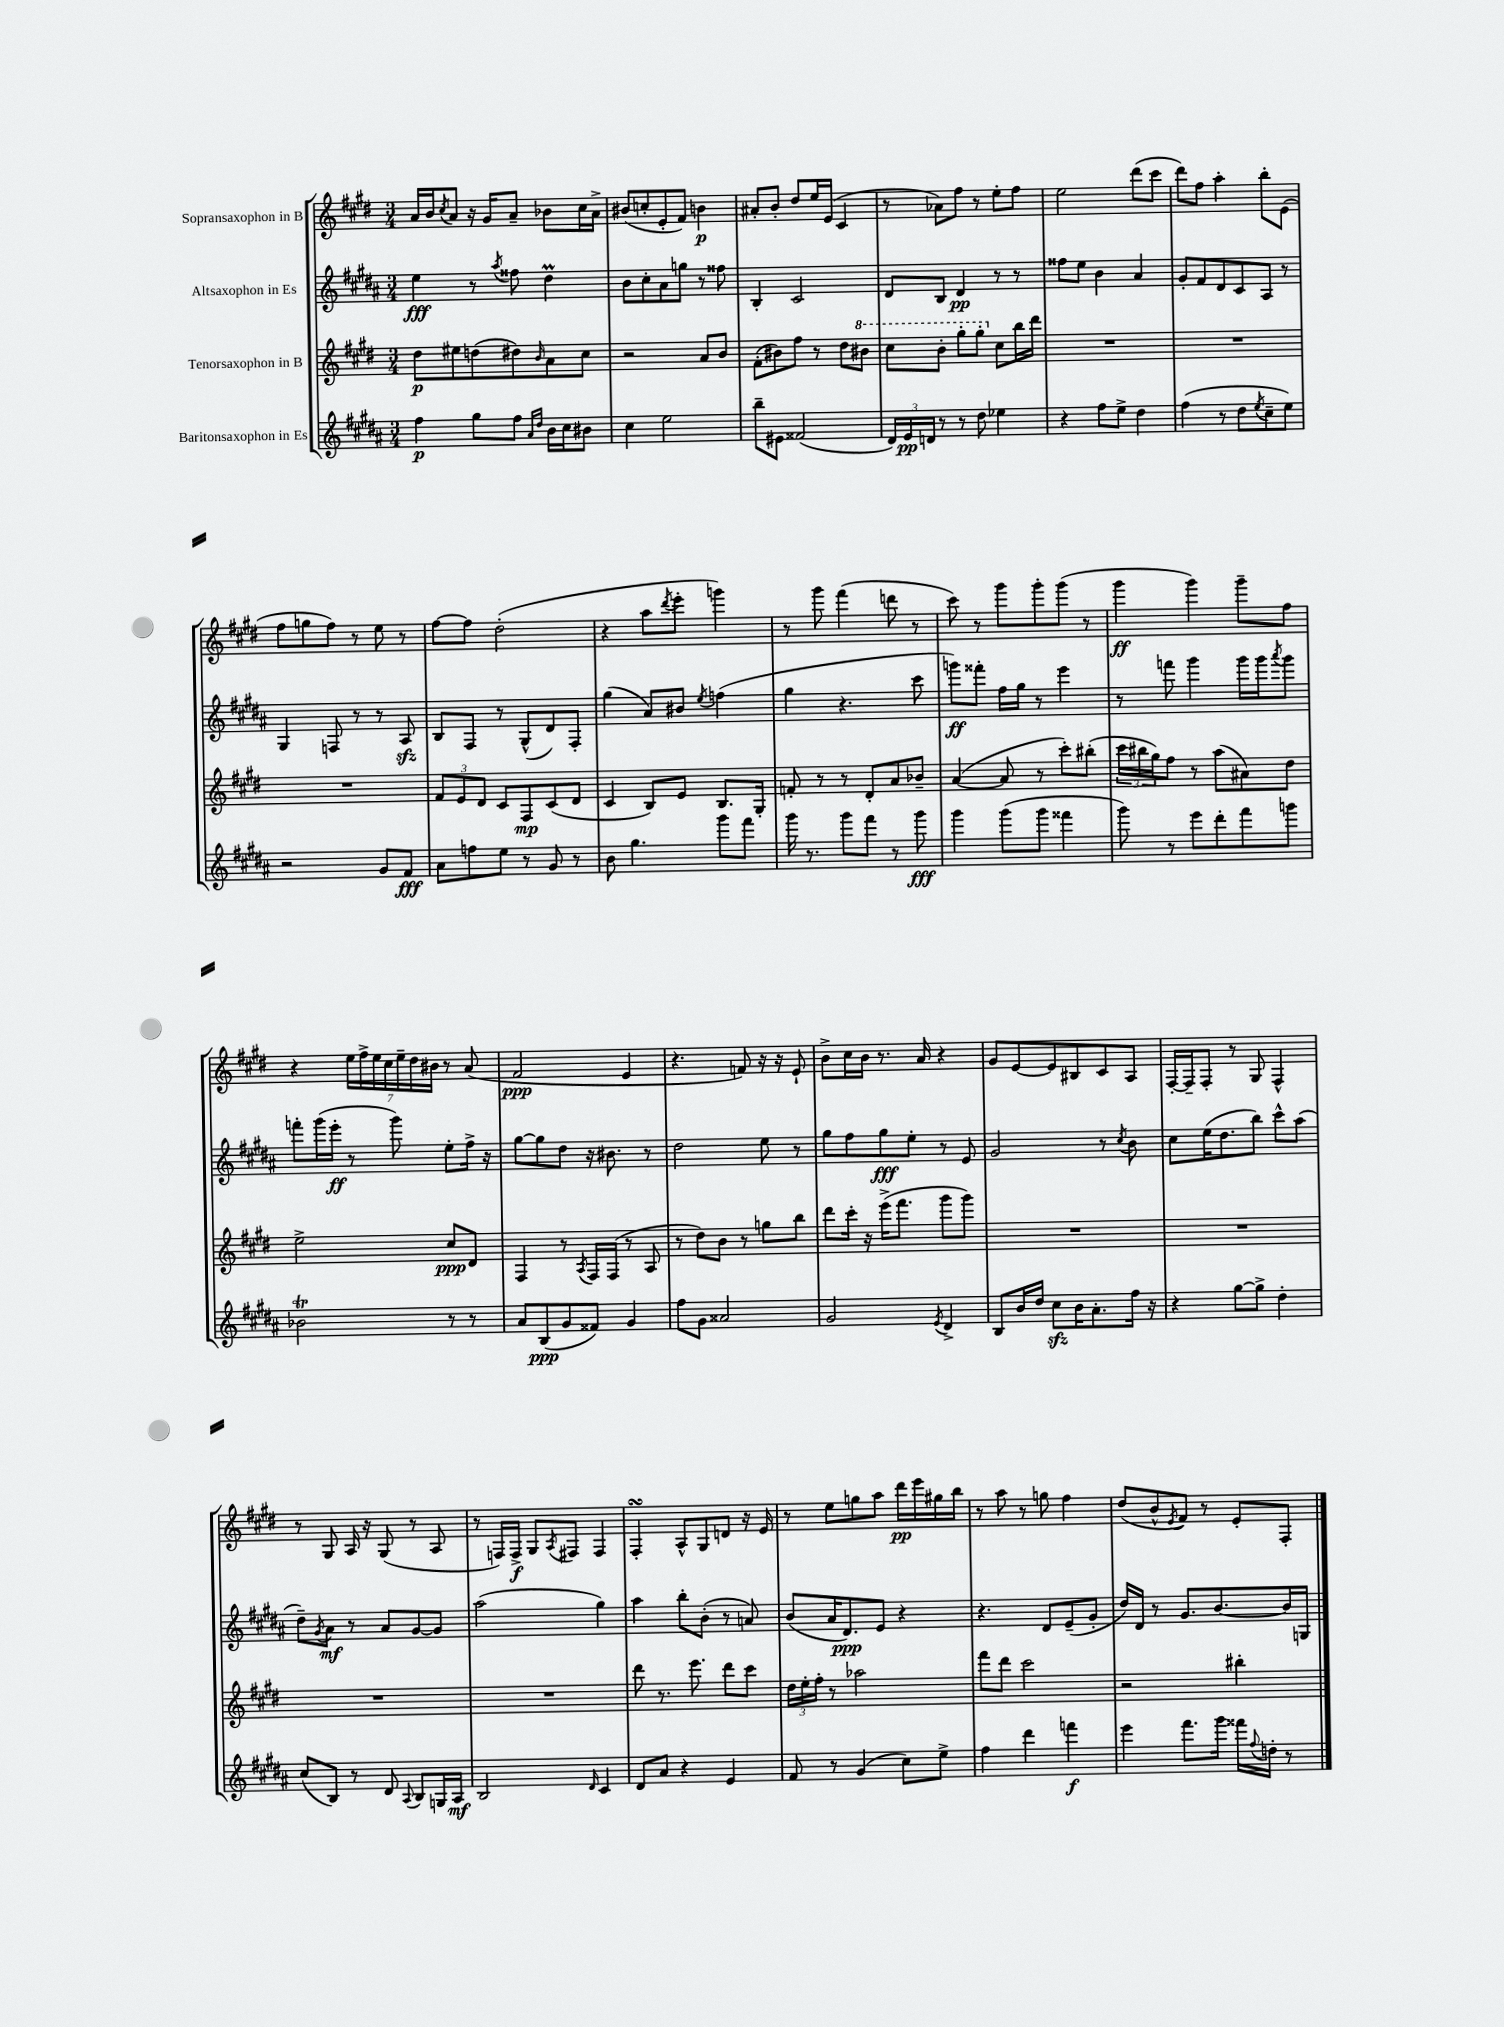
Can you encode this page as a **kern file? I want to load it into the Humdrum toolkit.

**kern	**dynam	**kern	**dynam	**kern	**dynam	**kern	**dynam
*part4	*part4	*part3	*part3	*part2	*part2	*part1	*part1
*staff4	*staff4	*staff3	*staff3	*staff2	*staff2	*staff1	*staff1
*I"Baritonsaxophon in Es	*	*I"Tenorsaxophon in B	*	*I"Altsaxophon in Es	*	*I"Sopransaxophon in B	*
*clefG2	*	*clefG2	*	*clefG2	*	*clefG2	*
*k[f#c#g#d#a#]	*	*k[f#c#g#d#]	*	*k[f#c#g#d#a#]	*	*k[f#c#g#d#]	*
*M3/4	*	*M3/4	*	*M3/4	*	*M3/4	*
=1	=1	=1	=1	=1	=1	=1	=1
4ff#\	p	8dd#\L	p	4ee\	fff	16a/LL	.
.	.	.	.	.	.	16b/J	.
.	.	.	.	.	.	8qcc#/	.
.	.	8ee#X\	.	.	.	8a/J	.
8gg#\L	.	(8ddn\	.	8r	.	16r	.
.	.	.	.	.	.	16g#/KL	.
.	.	.	.	8qaa#/	.	.	.
8ff#\J	.	8dd#X\)	.	8ff##X\	.	8a~/J	.
16qqa#/LL	.	.	.	.	.	.	.
16qqdd#/JJ	.	16qqb/	.	.	.	.	.
16b\LL	.	8a\	.	4dd#m\	.	8b-X\L	.
16cc#\J	.	.	.	.	.	.	.
8b#X\J	.	8cc#\J	.	.	.	16cc#\L	.
.	.	.	.	.	.	16a^\JJ	.
=2	=2	=2	=2	=2	=2	=2	=2
4cc#\	.	2r	.	8b\L	.	(8b#X/L	.
.	.	.	.	8cc#'\	.	8ccn'/	.
2ee\	.	.	.	8a#\	.	8e'/	.
.	.	.	.	8ggn\J	.	8f#/J)	.
.	.	8a/L	.	8r	.	4bn\	p
.	.	8b/J	.	8ff##X\	.	.	.
=3	=3	=3	=3	=3	=3	=3	=3
8bb~\L	.	(8f#'\L	.	4B'/	.	8a#X'/L	.
8e#X\J	.	8b#X\)	.	.	.	8b'/J	.
(2f##X/	.	8ff#\J	.	2c#/	.	8dd#/L	.
.	.	8r	.	.	.	16ee/L	.
.	.	.	.	.	.	(16e/JJ	.
.	.	8dd#\L	.	.	.	4c#/	.
*	*	*8va	*	*	*	*	*
.	.	8bb#X\J	.	.	.	.	.
=4	=4	=4	=4	=4	=4	=4	=4
24d#/LL)	.	8ccc#\L	.	8d#/L	.	8r	.
24e/	pp	.	.	.	.	.	.
24dn/JJ	.	.	.	.	.	.	.
8r	.	8bb'\J	.	8B/J	.	8a-X\L)	.
8r	.	8ggg#'\L	.	4d#/	pp	8ff#\J	.
8dd#\	.	8ggg#'\J	.	.	.	8r	.
*	*	*X8va	*	*	*	*	*
4ee-X\	.	8cc#\L	.	8r	.	8ee'\L	.
.	.	16bb\L	.	8r	.	8ff#\J	.
.	.	16ddd#\JJ	.	.	.	.	.
=5	=5	=5	=5	=5	=5	=5	=5
4r	.	2.r	.	8ff##X\L	.	2ee\	.
.	.	.	.	8ee\J	.	.	.
8ff#\L	.	.	.	4b\	.	.	.
8ee^\J	.	.	.	.	.	.	.
4dd#\	.	.	.	4a#/	.	(8ddd#\L	.
.	.	.	.	.	.	8ccc#\J	.
=6	=6	=6	=6	=6	=6	=6	=6
(4ff#\	.	2.r	.	8g#'/L	.	8ddd#\L)	.
.	.	.	.	8f#/	.	8ff#\J	.
8r	.	.	.	8d#/	.	4aa'\	.
8dd#\L	.	.	.	8c#/	.	.	.
8qee/	.	.	.	.	.	.	.
8cc#~\	.	.	.	8A#/J	.	8bb'\L	.
8ee\J)	.	.	.	8r	.	(8e\J	.
!!LO:LB:g=z
=7	=7	=7	=7	=7	=7	=7	=7
2r	.	2.r	.	4G#/	.	8ff#\L	.
.	.	.	.	.	.	8ggn\	.
.	.	.	.	8Fn/	.	8ff#\J)	.
.	.	.	.	8r	.	8r	.
8g#/L	.	.	.	8r	.	8ee\	.
8f#/J	fff	.	.	8A#zz/	.	8r	.
=8	=8	=8	=8	=8	=8	=8	=8
8a#\L	.	12f#/L	.	8B/L	.	[8ff#\L	.
.	.	12e/	.	.	.	.	.
8ffn\	.	.	.	8F#/J	.	8ff#\J]	.
.	.	12d#/J	.	.	.	.	.
8ee\J	.	8c#/L	.	8r	.	(2dd#'\	.
8r	.	8F#/	mp	(8G#^^/L	.	.	.
8g#/	.	(8c#/	.	8d#/)	.	.	.
8r	.	8d#/J	.	8F#'/J	.	.	.
=9	=9	=9	=9	=9	=9	=9	=9
8b\	.	4c#/	.	(4gg#\	.	4r	.
4.gg#\	.	.	.	.	.	.	.
.	.	8B/L)	.	8a#/L)	.	8aa\L	.
.	.	.	.	.	.	8qddd#/	.
.	.	8e/J	.	8b#X/J	.	8eee'\J	.
.	.	.	.	8qee/	.	.	.
8ggg#\L	.	8.B/L	.	(4ffn\	.	4gggn\)	.
8fff#\J	.	.	.	.	.	.	.
.	.	16G#'/Jk	.	.	.	.	.
=10	=10	=10	=10	=10	=10	=10	=10
16ggg#\	.	8fn'/	.	4gg#\	.	8r	.
8.r	.	.	.	.	.	.	.
.	.	8r	.	.	.	8ggg#\	.
8ggg#\L	.	8r	.	4.r	.	(4fff#\	.
8fff#\J	.	8d#'/L	.	.	.	.	.
8r	.	8a/	.	.	.	8dddn\	.
8ggg#\	fff	8b-X~/J	.	8ccc#\	.	8r	.
=11	=11	=11	=11	=11	=11	=11	=11
4ggg#\	.	([4a/	.	8gggn\L)	ff	8ccc#\)	.
.	.	.	.	8fff##X'\J	.	8r	.
(8ggg#\L	.	8a/]	.	16ff#\LL	.	8ggg#\L	.
.	.	.	.	16gg#\JJ	.	.	.
8ggg#\J	.	8r	.	8r	.	8ggg#'\	.
4fff##X\	.	8ccc#'\L)	.	4eee\	.	(8ggg#\J	.
.	.	(8bb#X'\J	.	.	.	8r	.
=12	=12	=12	=12	=12	=12	=12	=12
8ggg#\)	.	24ccc#\LL	.	8r	.	4ggg#\	ff
.	.	24bb#X\	.	.	.	.	.
.	.	24gg#\J)	.	.	.	.	.
8r	.	8ff#\J	.	8fffn\	.	.	.
8eee\L	.	8r	.	4ggg#\	.	4ggg#\)	.
8ddd#'\	.	(8aa\L	.	.	.	.	.
8fff#\	.	8a#X\)	.	16ggg#\LL	.	8ggg#~\L	.
.	.	.	.	16ggg#\J	.	.	.
.	.	.	.	8qaaa#/	.	.	.
8gggn\J	.	8dd#\J	.	8ggg#\J	.	8ff#\J	.
!!LO:LB:g=z
=13	=13	=13	=13	=13	=13	=13	=13
2b-XT\	.	2ee^\	.	8fffn'\L	.	4r	.
.	.	.	.	(16ggg#\L	.	.	.
.	.	.	.	16eee'\JJ	ff	.	.
.	.	.	.	8r	.	28ee\LL	.
.	.	.	.	.	.	28ff#^\	.
.	.	.	.	.	.	28ee\	.
.	.	.	.	.	.	28cc#\	.
.	.	.	.	8ggg#\)	.	.	.
.	.	.	.	.	.	28ee~\	.
.	.	.	.	.	.	28dd#\	.
.	.	.	.	.	.	28b#X\JJ	.
8r	.	8cc#/L	ppp	8ee'\L	.	8r	.
8r	.	8d#/J	.	16ff#^\Jk	.	(8a/	.
.	.	.	.	16r	.	.	.
=14	=14	=14	=14	=14	=14	=14	=14
8a#/L	.	4F#/	.	[8gg#\L	.	2f#/	ppp
(8B/	ppp	.	.	8gg#\]	.	.	.
8g#/	.	8r	.	8dd#\J	.	.	.
.	.	8qA/	.	.	.	.	.
8f##X/J)	.	16F#/LL	.	16r	.	.	.
.	.	(16F#/JJ	.	8.b#X\	.	.	.
4g#/	.	8r	.	.	.	4e/	.
.	.	8A/	.	8r	.	.	.
=15	=15	=15	=15	=15	=15	=15	=15
8ff#\L	.	8r	.	2dd#\	.	4.r	.
8g#\J	.	8dd#\L)	.	.	.	.	.
2a##X/	.	8b\J	.	.	.	.	.
.	.	8r	.	.	.	8fn/)	.
.	.	8ggn\L	.	8ee\	.	16r	.
.	.	.	.	.	.	16r	.
.	.	8bb\J	.	8r	.	8e`/	.
=16	=16	=16	=16	=16	=16	=16	=16
2g#/	.	8ddd#\L	.	8gg#\L	.	8b^\L	.
.	.	16ccc#'\Jk	.	8ff#\	.	16cc#\L	.
.	.	16r	.	.	.	16b\JJ	.
.	.	(16eee^\KL	.	8gg#\	fff	8.r	.
.	.	8.fff#\J	.	.	.	.	.
.	.	.	.	8ee'\J	.	.	.
.	.	.	.	.	.	16a/	.
8qe/	.	.	.	.	.	.	.
4d#^/	.	8ggg#\L	.	8r	.	4r	.
.	.	8ggg#\J)	.	8e/	.	.	.
=17	=17	=17	=17	=17	=17	=17	=17
8B/L	.	2.r	.	2g#/	.	8g#/L	.
16b/L	.	.	.	.	.	[8e/	.
16dd#/JJ	.	.	.	.	.	.	.
8cc#zz\L	.	.	.	.	.	8e/]	.
16b\K	.	.	.	.	.	8B#X/	.
8.a#'\	.	.	.	.	.	.	.
.	.	.	.	8r	.	8c#/	.
.	.	.	.	8qcc#/	.	.	.
16ff#\Jk	.	.	.	8b\	.	8A/J	.
16r	.	.	.	.	.	.	.
=18	=18	=18	=18	=18	=18	=18	=18
4r	.	2.r	.	8cc#\L	.	[16F#'/LL	.
.	.	.	.	.	.	16F#~/J]	.
.	.	.	.	(16ee\K	.	8F#'/J	.
.	.	.	.	8.dd#\	.	.	.
[8gg#\L	.	.	.	.	.	8r	.
8gg#^\J]	.	.	.	8bb\J)	.	8G#/	.
4dd#'\	.	.	.	8ccc#^^\L	.	4F#^^/	.
.	.	.	.	(8aa#\J	.	.	.
!!LO:LB:g=z
=19	=19	=19	=19	=19	=19	=19	=19
(8cc#/L	.	2.r	.	8dd#~\L)	.	8r	.
.	.	.	.	8qg#/	.	.	.
8B/J)	.	.	.	8a#\J	mf	8G#/	.
8r	.	.	.	8r	.	16A/	.
.	.	.	.	.	.	16r	.
8d#/	.	.	.	8a#/L	.	(8G#/	.
8qqA#/	.	.	.	.	.	.	.
8B/L	.	.	.	[8g#/	.	8r	.
16Gn/L	.	.	.	8g#/J]	.	8A/	.
16A#/JJ	mf	.	.	.	.	.	.
=20	=20	=20	=20	=20	=20	=20	=20
2B/	.	2.r	.	(2aa#\	.	8r	.
.	.	.	.	.	.	16Fn/LL)	.
.	.	.	.	.	.	16F^/JJ	f
.	.	.	.	.	.	8G#/L	.
.	.	.	.	.	.	8qA/	.
.	.	.	.	.	.	8F#X/J	.
16qqd#/	.	.	.	.	.	.	.
4c#/	.	.	.	4gg#\)	.	4F#/	.
=21	=21	=21	=21	=21	=21	=21	=21
8d#/L	.	8ddd#\	.	4aa#\	.	4F#sSSS'/	.
8a#/J	.	8.r	.	.	.	.	.
4r	.	.	.	8bb'\L	.	8A^^/L	.
.	.	8.eee\	.	.	.	.	.
.	.	.	.	(8b'\J	.	8G#/	.
4e/	.	8ddd#\L	.	8r	.	8dn/J	.
.	.	8ccc#\J	.	8an/)	.	16r	.
.	.	.	.	.	.	16e/	.
=22	=22	=22	=22	=22	=22	=22	=22
8f#/	.	24dd#\LL	.	(8b/L	.	8r	.
.	.	24ee'\	.	.	.	.	.
.	.	24ff#'\JJ	.	.	.	.	.
8r	.	8r	.	16a#/K	.	8ee\L	.
.	.	.	.	8.d#/)	ppp	.	.
(4g#/	.	2aa-X\	.	.	.	8ggn\	.
.	.	.	.	8e/J	.	8aa\J	.
8cc#\L)	.	.	.	4r	.	16ddd#\LL	pp
.	.	.	.	.	.	16eee\	.
8ee^\J	.	.	.	.	.	16gg#X\	.
.	.	.	.	.	.	16bb\JJ	.
=23	=23	=23	=23	=23	=23	=23	=23
4ff#\	.	8fff#\L	.	4.r	.	8r	.
.	.	8ddd#\J	.	.	.	8aa\	.
4ddd#\	.	2ccc#\	.	.	.	8r	.
.	.	.	.	8d#/L	.	8ggn\	.
4fffn\	f	.	.	(8e~/	.	4ff#\	.
.	.	.	.	8g#'/J	.	.	.
=24	=24	=24	=24	=24	=24	=24	=24
4eee\	.	2r	.	16dd#/LL)	.	(8dd#/L	.
.	.	.	.	16d#/JJ	.	.	.
.	.	.	.	8r	.	8b^^/	.
.	.	.	.	.	.	8qe/	.
8.fff#\L	.	.	.	8.g#/L	.	8f#/J)	.
.	.	.	.	.	.	8r	.
16ggg#\Jk	.	.	.	[8.b/	.	.	.
16fff##X\LL	.	4bb#X'\	.	.	.	8e'/L	.
8qqff#/	.	.	.	.	.	.	.
16ddn'\JJ	.	.	.	.	.	.	.
8r	.	.	.	16b/L]	.	8F#'/J	.
.	.	.	.	16Gn/JJ	.	.	.
==	==	==	==	==	==	==	==
*-	*-	*-	*-	*-	*-	*-	*-
